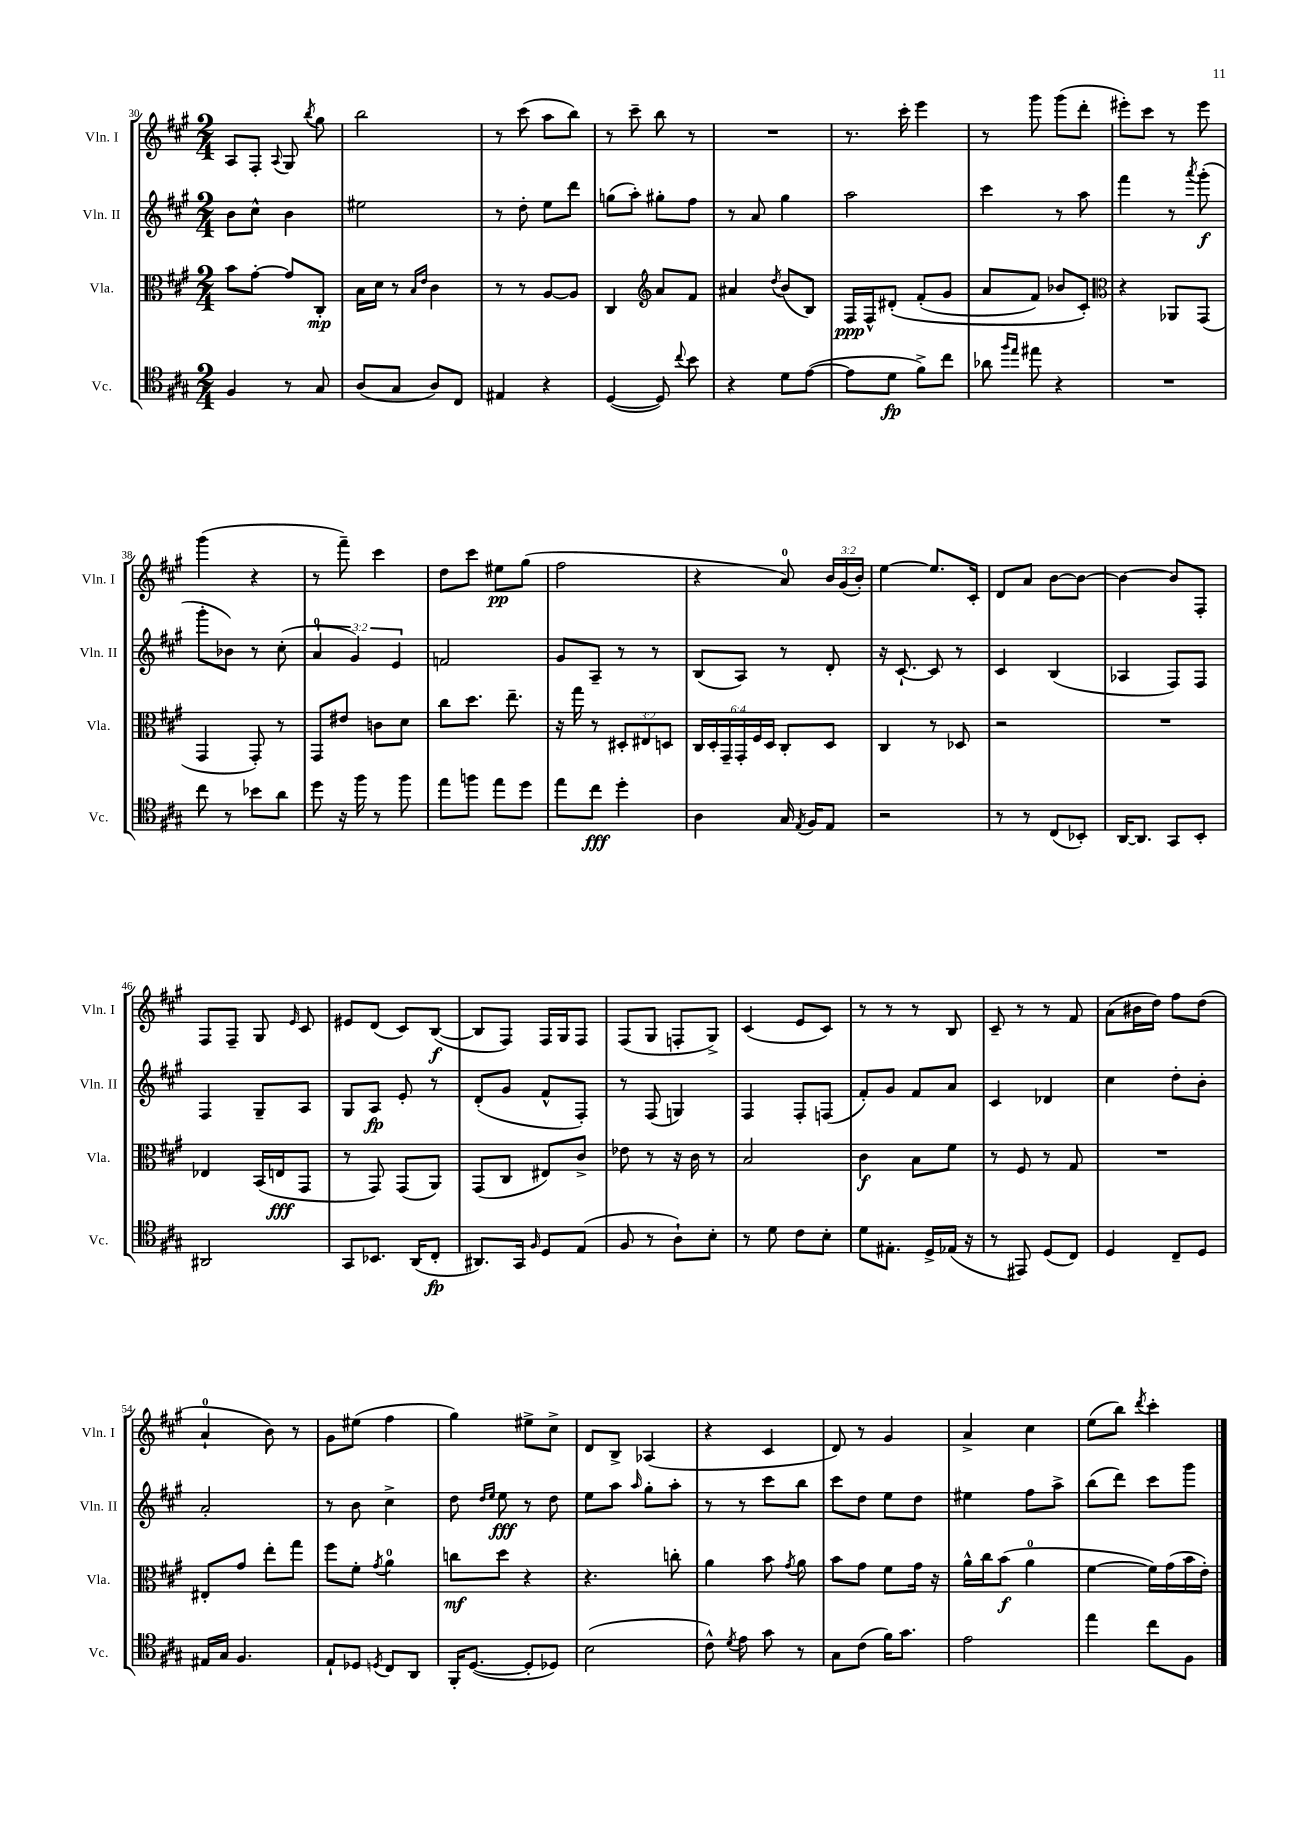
<<
\new StaffGroup <<
\new Staff = "s0" \with { instrumentName = "Vln. I" shortInstrumentName = "Vln. I" } {
    \clef treble \key a \major \numericTimeSignature \time 2/4 \override Staff.TupletNumber.text = #tuplet-number::calc-fraction-text
    \autoBeamOff a8[ fis8]-. \appoggiatura { a8 } gis8 \acciaccatura { b''8 } gis''8 |
    b''2 |
    r8 cis'''8( a''8[ b''8]) |
    r8 cis'''8-- b''8 r8 |
    R2 |
    r8. cis'''16-. e'''4 |
    r8 gis'''8 gis'''8[( d'''8]-. |
    eis'''8[-.) cis'''8] r8 eis'''8 |
    gis'''4( r4 |
    r8 fis'''8--) cis'''4 |
    d''8[ cis'''8] eis''8[\pp gis''8]( |
    fis''2 |
    r4 a'8-0) \tuplet 3/2 { b'16[ gis'16( b'16]-.) } |
    e''4~ e''8.[ cis'16]-. |
    d'8[ a'8] b'8[~ b'8]~ |
    b'4~ b'8[ fis8]-. |
    fis8[ fis8]-- gis8 \grace { e'16 } cis'8 |
    eis'8[ d'8]( cis'8[) b8]~\f( |
    b8[ fis8]) fis16[ gis16 fis8] |
    fis8[( gis8] f8[-. gis8]->) |
    cis'4( e'8[ cis'8]) |
    r8 r8 r8 b8 |
    cis'8-- r8 r8 fis'8 |
    a'8[( bis'16 d''16]) fis''8[ d''8]( |
    a'4-0-! b'8) r8 |
    gis'8[ eis''8]( fis''4 |
    gis''4) eis''8[-> cis''8]-> |
    d'8[ b8]-> aes4( |
    r4 cis'4 |
    d'8) r8 gis'4 |
    a'4-> cis''4 |
    e''8[( b''8]) \acciaccatura { d'''8 } cis'''4-. \bar "|." |
}
\new Staff = "s1" \with { instrumentName = "Vln. II" shortInstrumentName = "Vln. II" } {
    \clef treble \key a \major \numericTimeSignature \time 2/4 \override Staff.TupletNumber.text = #tuplet-number::calc-fraction-text
    \autoBeamOff b'8[ cis''8]-^ b'4 |
    eis''2 |
    r8 d''8-. e''8[ d'''8] |
    g''8[( a''8]-.) gis''8[-. fis''8] |
    r8 a'8 gis''4 |
    a''2 |
    cis'''4 r8 a''8 |
    fis'''4 r8 \acciaccatura { a'''8 } gis'''8-.\f( |
    gis'''8[-. bes'8]) r8 cis''8-.( |
    \tuplet 3/2 { a'4-0 gis'4) e'4 } |
    f'2 |
    gis'8[ a8]-- r8 r8 |
    b8[( a8]) r8 d'8-. |
    r16 cis'8.~-! cis'8 r8 |
    cis'4 b4( |
    aes4 fis8[) fis8] |
    fis4 gis8[-- a8] |
    gis8[ a8]\fp e'8-. r8 |
    d'8[-.( gis'8] fis'8[-^ fis8]-.) |
    r8 fis8( g4) |
    fis4 fis8[-. f8]( |
    fis'8[-.) gis'8] fis'8[ a'8] |
    cis'4 des'4 |
    cis''4 d''8[-. b'8]-. |
    a'2-. |
    r8 b'8 cis''4-> |
    d''8 \grace { d''16[ e''16] } e''8\fff r8 d''8 |
    e''8[ a''8] \grace { a''16 } gis''8[-. a''8]-. |
    r8 r8 cis'''8[ b''8] |
    cis'''8[ d''8] e''8[ d''8] |
    eis''4 fis''8[ a''8]-> |
    b''8[( d'''8]) cis'''8[ gis'''8] \bar "|." |
}
\new Staff = "s2" \with { instrumentName = "Vla." shortInstrumentName = "Vla." } {
    \clef alto \key a \major \numericTimeSignature \time 2/4 \override Staff.TupletNumber.text = #tuplet-number::calc-fraction-text
    \autoBeamOff b'8[ gis'8]~-. gis'8[ cis8]-.\mp |
    b16[ d'16] r8 \grace { b16[ e'16] } cis'4 |
    r8 r8 a8[~ a8] |
    cis4 \clef treble a'8[ fis'8] |
    ais'4 \acciaccatura { d''8 } b'8[( b8]) |
    fis16[\ppp fis16-^ dis'8]-.\( fis'8[-.( gis'8] |
    a'8[ fis'8]) bes'8[ cis'8]-.\) |
    \clef alto r4 aes,8[ gis,8]( |
    gis,4 gis,8-.) r8 |
    gis,8[ eis'8] c'8[ d'8] |
    cis''8[ d''8.] e''8.-- |
    r16 gis''16 r8 \tuplet 3/2 { dis8[-. eis8 d8] } |
    \tuplet 6/4 { cis16[ d16-. gis,16-- gis,16-. fis16 d16] } cis8[-. d8] |
    cis4 r8 des8 |
    r2 |
    R2 |
    ees4 b,16[( e16\fff gis,8] |
    r8 gis,8) gis,8[( a,8]) |
    gis,8[( cis8] eis8[) cis'8]-> |
    ees'8 r8 r16 cis'16 r8 |
    b2 |
    cis'4\f b8[ fis'8] |
    r8 fis8 r8 gis8 |
    R2 |
    eis8[-. gis'8] e''8[-. gis''8] |
    fis''8[ fis'8]-. \acciaccatura { gis'8 } a'4-0 |
    c''8[\mf d''8] r4 |
    r4. c''8-. |
    a'4 b'8 \acciaccatura { gis'8 } a'8 |
    b'8[ gis'8] fis'8[ gis'16] r16 |
    a'16[-^ cis''16 b'8]\f( a'4-0 |
    fis'4~ fis'16[) gis'16( b'16 e'16]-.) \bar "|." |
}
\new Staff = "s3" \with { instrumentName = "Vc." shortInstrumentName = "Vc." } {
    \clef tenor \key a \major \numericTimeSignature \time 2/4
    \autoBeamOff fis4 r8 gis8 |
    a8[( gis8] a8[) cis8] |
    eis4 r4 |
    d4~( d8) \appoggiatura { cis''8 } b'8 |
    r4 d'8[ e'8]~( |
    e'8[ d'8]\fp fis'8[->) cis''8] |
    aes'8 \grace { fis''16[ e''16] } eis''8 r4 |
    R2 |
    cis''8 r8 bes'8[ a'8] |
    d''8 r16 fis''16 r8 fis''8 |
    e''8[ f''8] e''8[ d''8] |
    e''8[ cis''8]\fff d''4-. |
    a4 gis16 \acciaccatura { e8 } fis16[ e8] |
    r2 |
    r8 r8 cis8[( bes,8]-.) |
    a,16[~ a,8.] gis,8[ b,8]-. |
    ais,2 |
    gis,8[ bes,8.] a,16[( cis8]-.\fp |
    ais,8.[) gis,16] \grace { fis16 } d8[ e8]( |
    fis8 r8 a8[-!) b8]-. |
    r8 d'8 cis'8[ b8]-. |
    d'8[ eis8.]-. d16[-> ees16]( r16 |
    r8 eis,8) d8[( cis8]) |
    d4 cis8[-- d8] |
    eis16[ gis16] fis4. |
    e8[-! des8] \acciaccatura { d8 } cis8[ a,8] |
    fis,16[-. d8.]~( d8[-. des8]) |
    b2( |
    cis'8-^) \acciaccatura { d'8 } e'8 gis'8 r8 |
    gis8[ cis'8]( fis'16[) gis'8.] |
    e'2 |
    e''4 cis''8[ fis8] \bar "|." |
}
>>
>>
\layout { \context { \Score currentBarNumber = #30 } }
